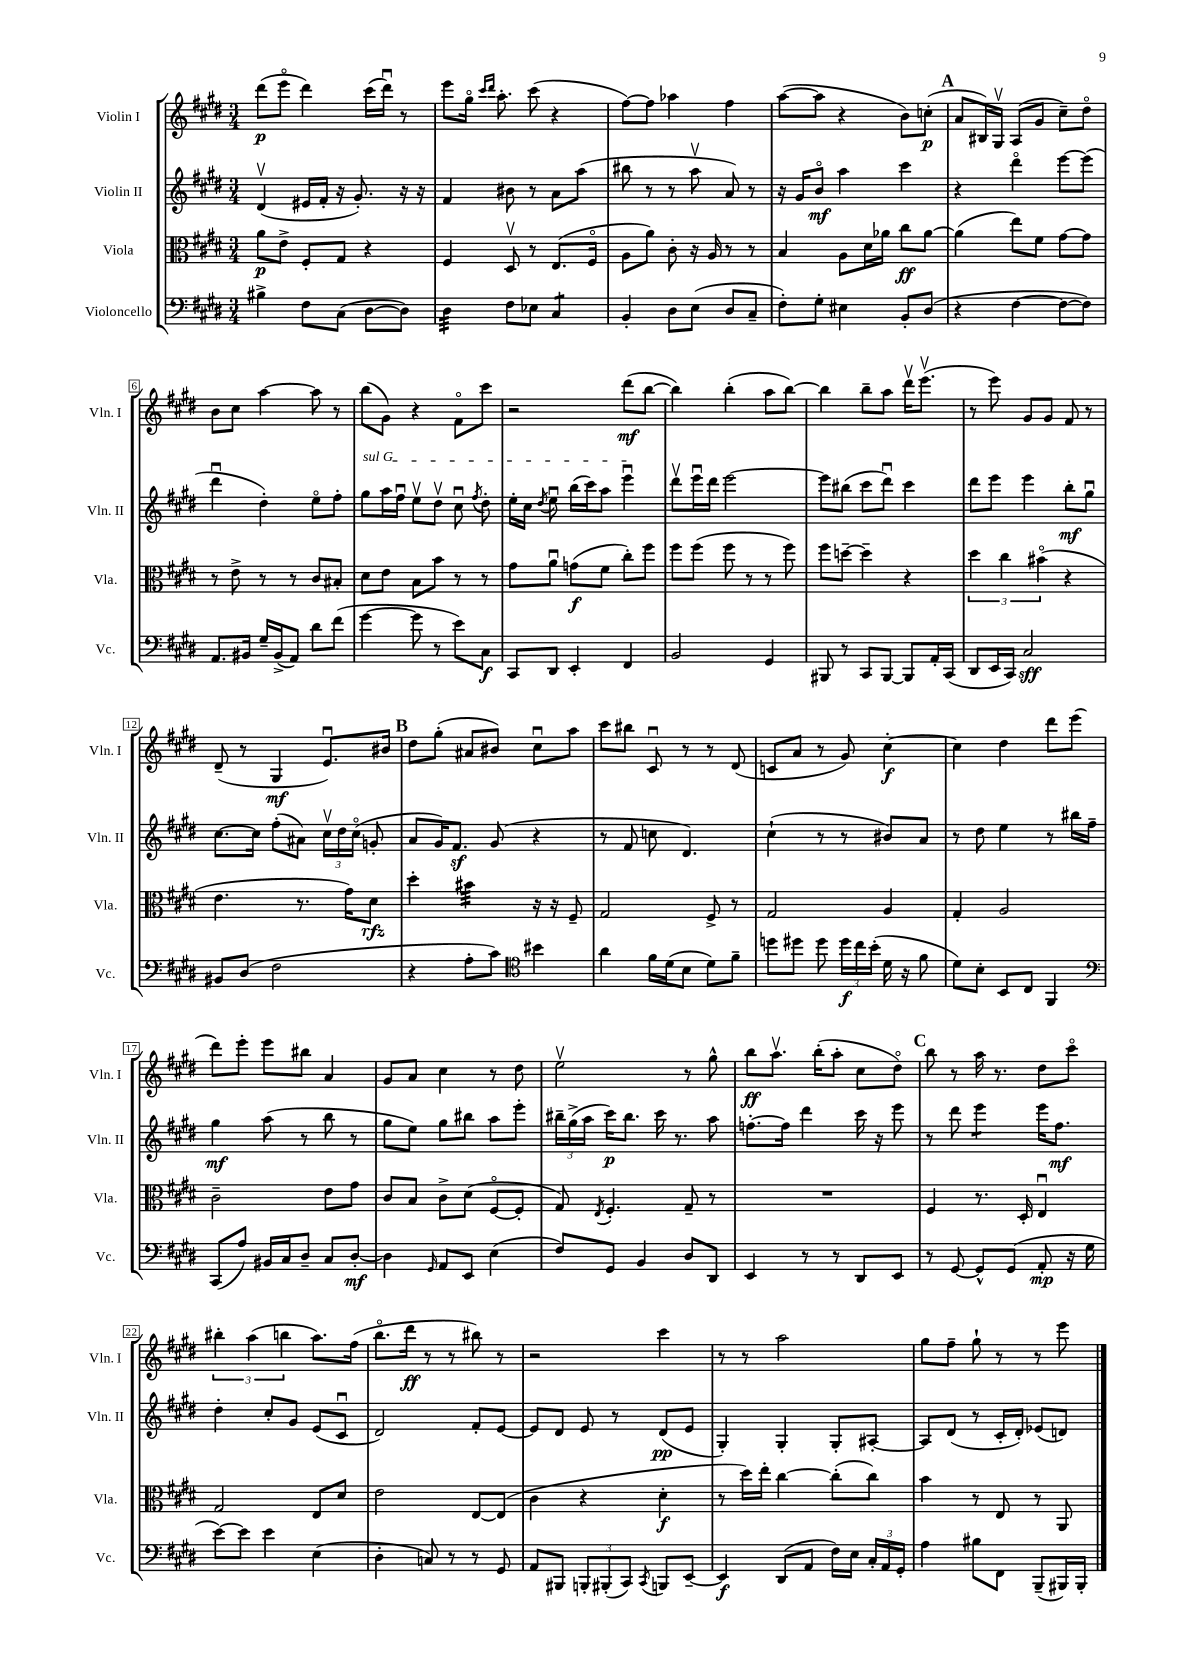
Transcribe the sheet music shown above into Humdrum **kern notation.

**kern	**kern	**kern	**kern
*staff4	*staff3	*staff2	*staff1
*clefF4	*clefC3	*clefG2	*clefG2
*k[f#c#g#d#]	*k[f#c#g#d#]	*k[f#c#g#d#]	*k[f#c#g#d#]
*M3/4	*M3/4	*M3/4	*M3/4
4B#^	8a	(4d#v	(8ddd#
.	8e^	.	8eeeo
8F#	8F#'	16e#	4ddd#)
.	.	16f#'	.
(8C#	8G#	16r	.
.	.	8.g#')	.
[8D#	4r	.	(16ccc#
.	.	.	16ddd#u)
8D#])	.	16r	8r
.	.	16r	.
=	=	=	=
4D#	4F#	4f#	8eee
.	.	.	16gg#o
.	.	.	16qqccc#
.	.	.	16qqddd#
.	.	.	8.aa'
8F#	8D#v	8b#	.
8E-	8r	8r	(8ccc#
4C#	(8.E	8a	4r
.	.	(8aa	.
.	16F#o	.	.
=	=	=	=
4BB'	8A	8bb#	[8ff#)
.	8a)	8r	8ff#]
8D#	8c#'	8r	4aa-
(8E	16r	8aav	.
.	16A	.	.
8D#	8r	8a)	4ff#
8C#~	8r	8r	.
=	=	=	=
8F#')	4B	16r	([8aa
.	.	16g#	.
8G#'	.	8bo	8aa]
4E#	8A	4aa	4r
.	16d#	.	.
.	16a-	.	.
8BB'	8cc#	4ccc#	8b)
(8D#	[8a-	.	(8cc'
=	=	=	=
4r	(4a-]	4r	8a
.	.	.	16B#)
.	.	.	16G#v
[4F#	8ee)	4ddd#o	(8A
.	8f#	.	8g#
8F#_	[8g#	[8eee	8cc#~)
8F#])	8g#]	(8eee]	8dd#o
=	=	=	=
8.AA	8r	4ddd#u	8b
.	8e^	.	8cc#
16BB#	.	.	.
16G#~	8r	4dd#')	[4aa
(16BB#^	.	.	.
8AA)	8r	.	.
8d#	8c#	8eeo	8aa]
(8f#	8B#'	8ff#'	8r
=	=	=	=
[4g#	8d#	8gg#	(8bb
.	8e	16aa	8g#)
.	.	16ff#u	.
8g#]	8B	8eev	4r
8r	8b	8dd#v	.
8e)	8r	8cc#u	8f#o
.	.	8qff#	.
8C#	8r	8dd#'	8ccc#
=	=	=	=
8CC#	8g#	16ee'	2r
.	.	16cc#	.
.	.	8qdd#	.
8DD#	8au	8eeu	.
4EE'	(8g	(16bb	.
.	.	16ccc#)	.
.	8f#	8aa	.
4FF#	8cc#')	4eeeu	(8ddd#
.	8ff#	.	[8bb
=	=	=	=
2BB	8ff#	8ddd#v	4bb])
.	(8ff#	16eeeu	.
.	.	16ddd#	.
.	8ff#	[2eee	(4bb'
.	8r	.	.
4GG#	8r	.	8aa
.	8ff#)	.	[8bb)
=	=	=	=
8BBB#	8ff#	8eee]	4bb]
8r	[8dd~	(8bb#	.
8CC#	4dd~]	8ccc#	8bb~
[8BBB#	.	8ddd#u)	8aa
8BBB#]	4r	4ccc#	16ddd#v
.	.	.	(8.eeev
16AA'	.	.	.
(16CC#	.	.	.
=	=	=	=
8DD#	6dd#	8ddd#	8r
16EE	.	8eee	8eee)
.	6cc#	.	.
16CC#)	.	.	.
2C#	.	4eee	8g#
.	(6b#o	.	.
.	.	.	8g#
.	4r	8bb'	8f#
.	.	8gg#u	8r
=	=	=	=
8BB#	4.e	[8.cc#	(8d#~
(8D#	.	.	8r
.	.	16cc#]	.
2F#	.	(8ff#'	4G#
.	8.r	8a#)	.
.	.	24cc#v	8.eu)
.	.	24dd#	.
.	16g#)	.	.
.	.	(24cc#o	.
.	8d#	8g'	.
.	.	.	16b#
=	=	=	=
4r	4dd#'	8a	8dd#
.	.	16g#)	(8gg#'
.	.	8.f#	.
8A'	4b#	.	8a#
8c#)	.	(8g#	8b#)
*clefC4	*	*	*
4b#	16r	4r	8cc#u
.	16r	.	.
.	8F#~	.	8aa
=	=	=	=
4a	2G#	8r	8ccc#
.	.	8f#	8bb#
16f#	.	8cc	8c#u
(16d#	.	.	.
8B	.	4.d#)	8r
8d#)	8F#^	.	8r
8f#~	8r	.	(8d#
=	=	=	=
8dd	2G#	(4cc#`	8c
8dd#	.	.	8a
8dd#	.	8r	8r
24dd#	.	8r	8g#)
24cc#	.	.	.
(24b'	.	.	.
16d#	4A	8b#)	[4cc#'
16r	.	.	.
8f#	.	8a	.
=	=	=	=
8d#)	4G#'	8r	4cc#]
8B'	.	8dd#	.
8BB	2A	4ee	4dd#
8C#	.	.	.
4FF#	.	8r	8ddd#
.	.	16bb#	(8eee
.	.	16ff#~	.
=	=	=	=
*clefF4	*	*	*
(8CC#	2c#~	4gg#	8ddd#)
8A)	.	.	8eee'
16BB#	.	(8aa	8eee
16C#	.	.	.
8D#~	.	8r	8bb#
8C#	8e	8bb	4a
[8D#'	8g#	8r	.
=	=	=	=
4D#]	8c#	8gg#	8g#
.	8B	8ee)	8a
16qqGG#	.	.	.
8AA	8c#^	8gg#	4cc#
8EE	(8d#	8bb#	.
(4E	[8F#o	8aa	8r
.	8F#']	8eee'	8dd#
=	=	=	=
8F#)	8G#)	24bb#~	2eev
.	.	(24gg#^	.
.	.	24aa	.
.	8qE	.	.
8GG#	4.F#'	16ccc#)	.
.	.	8.bb#	.
4BB	.	.	.
.	.	16ccc#	.
.	.	8.r	.
8D#	8G#~	.	8r
8DD#	8r	8aa	8gg#^^
=	=	=	=
4EE	2.r	[8.ff'	8bb
.	.	.	8.aav
.	.	16ff]	.
8r	.	4ddd#	.
.	.	.	(16bb'
8r	.	.	8aa'
8DD#	.	16ccc#	8cc#
.	.	16r	.
8EE	.	8eee	8dd#o)
=	=	=	=
8r	4F#	8r	8bb
[8GG#	.	8ddd#	8r
8GG#^^]	8.r	4eee	16aa
.	.	.	8.r
(8GG#	.	.	.
.	16D#'	.	.
8AA'	4Eu	16eee	8dd#
.	.	8.ff#	.
16r	.	.	8ccc#o
16G#	.	.	.
=	=	=	=
[8e)	2G#	4dd#'	6bb#'
8e]	.	.	.
.	.	.	(6aa
4e	.	8cc#'	.
.	.	.	6bb
.	.	8g#	.
(4E	8E	(8e	8.aa)
.	8d#	8c#u	.
.	.	.	(16ff#
=	=	=	=
4D#'	2e	2d#)	8.bbo
.	.	.	16ddd#
8C)	.	.	8r
8r	.	.	8r
8r	[8E	8f#'	8bb#)
8GG#	(8E]	[8e	8r
=	=	=	=
8AA	4c#	8e]	2r
8BBB#	.	8d#	.
12BBB'	4r	8e	.
(12BBB#'	.	.	.
.	.	8r	.
12CC#)	.	.	.
8qCC#	.	.	.
8BBB	4d#'	(8d#	4ccc#
[8EE~	.	8e	.
=	=	=	=
4EE]	8r	4G#')	8r
.	16dd#)	.	8r
.	16ee'	.	.
(8DD#	[4cc#	4G#'	2aa
8AA	.	.	.
16F#)	(8cc#']	8G#'	.
16E	.	.	.
24C#'	8cc#)	[8A#'	.
24AA	.	.	.
24GG#'	.	.	.
=	=	=	=
4A	4b	8A#]	8gg#
.	.	(8d#	8ff#~
8B#	8r	8r	8gg#`
8FF#	8E	16c#'	8r
.	.	16d#')	.
(8BBB~	8r	(8e-	8r
16BBB#)	8AA	8d)	8eee
16BBB#'	.	.	.
==	==	==	==
*-	*-	*-	*-
